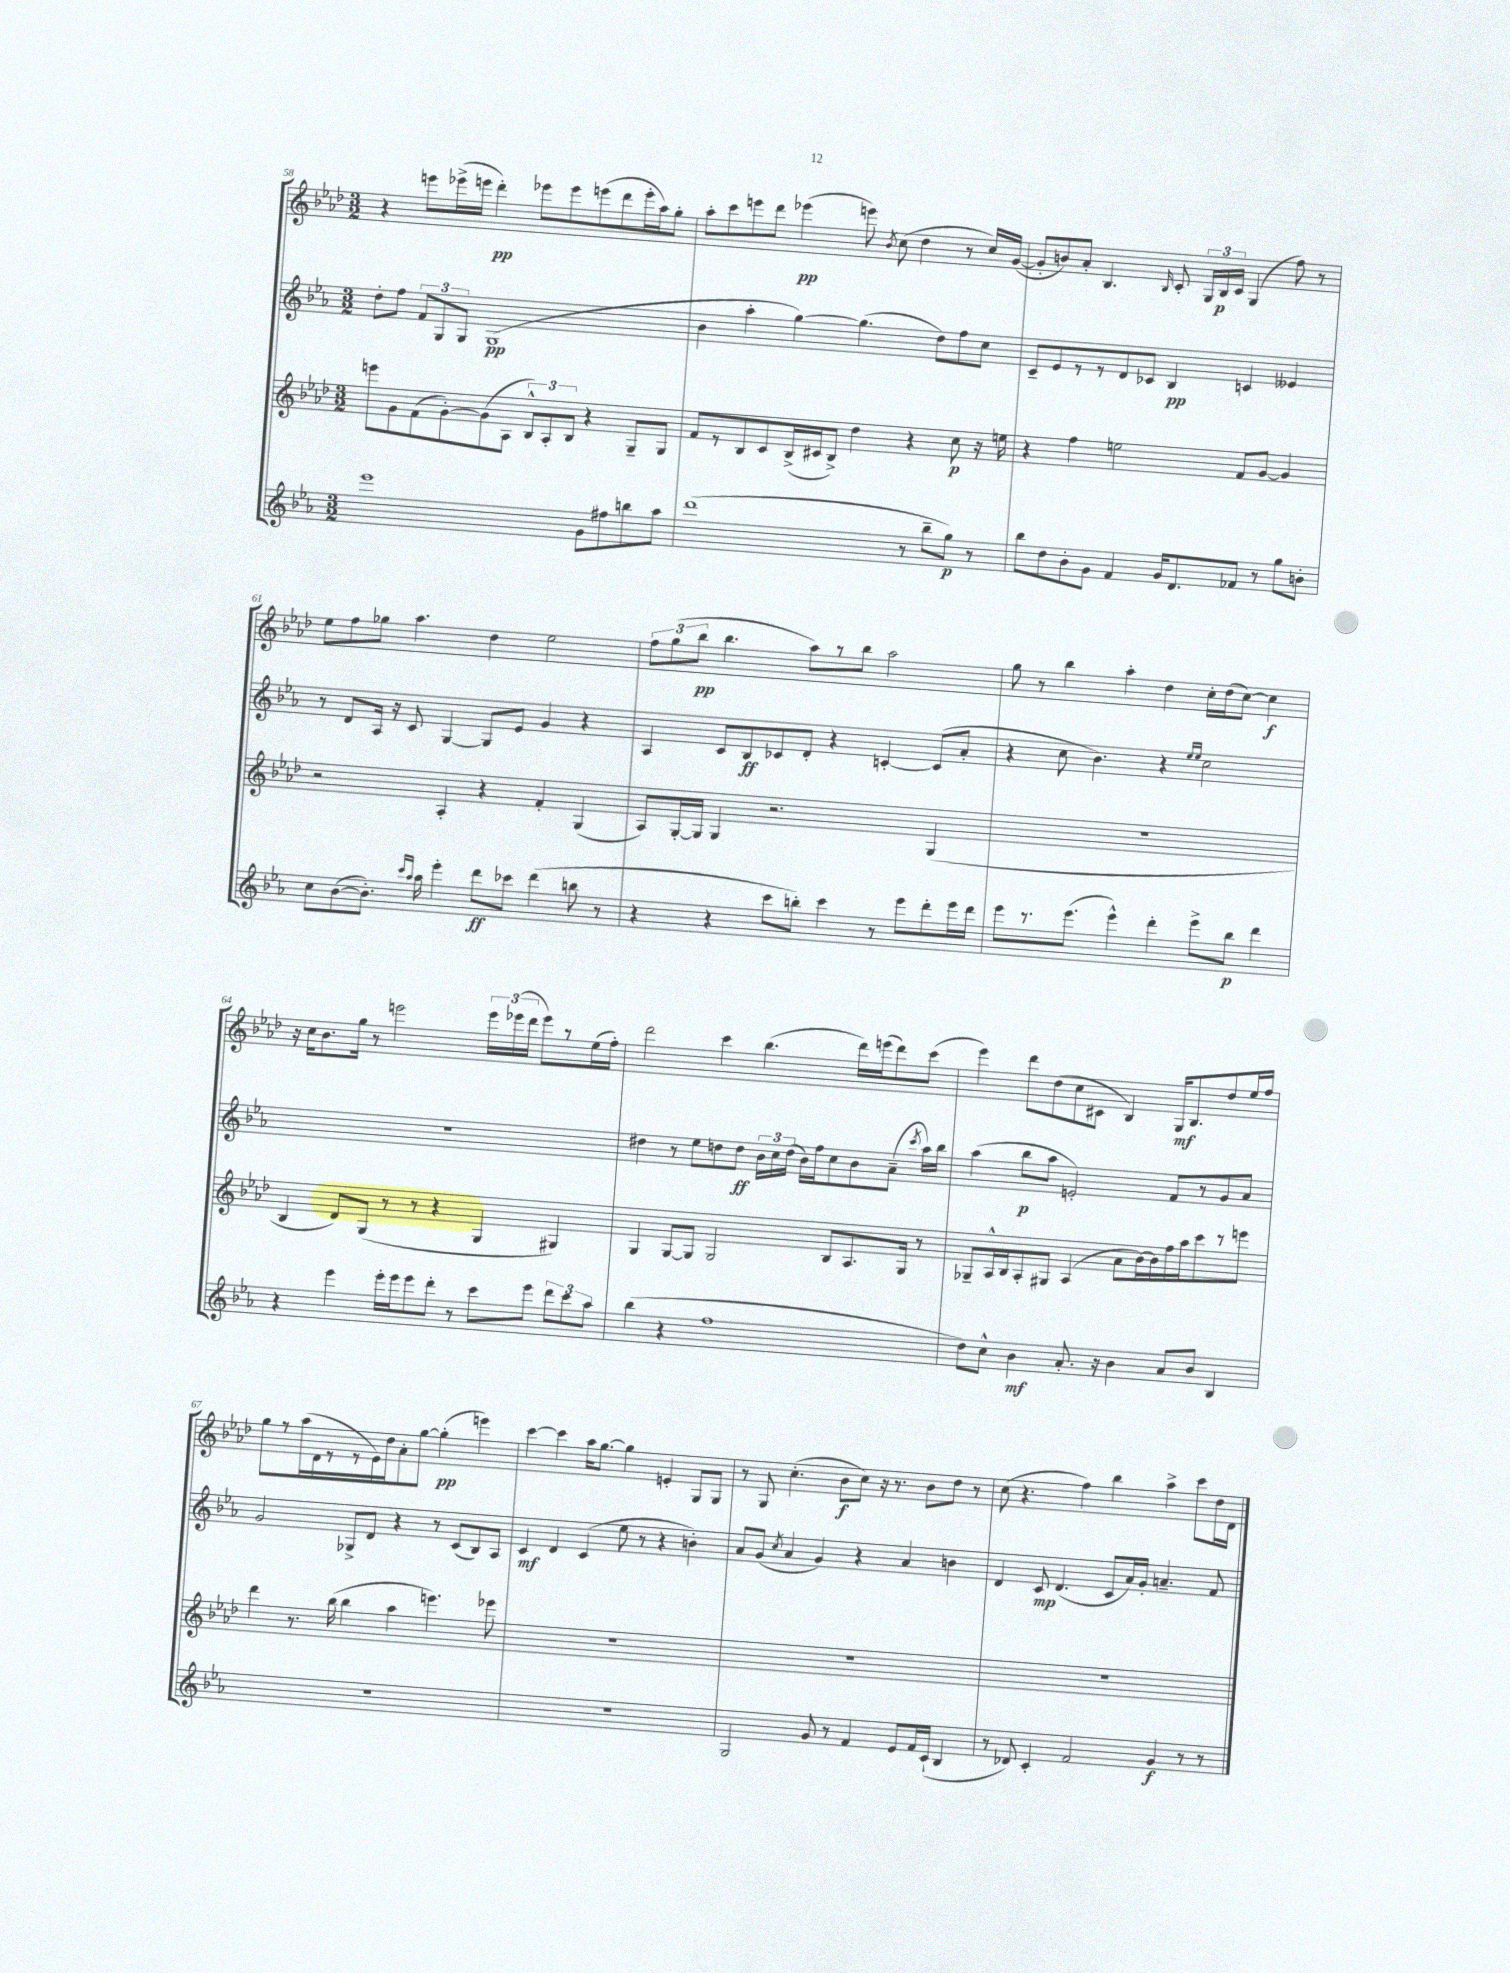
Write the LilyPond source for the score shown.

<<
\new StaffGroup <<
\new Staff = "s0" {
    \clef treble \key aes \major \numericTimeSignature \time 3/2
    \autoBeamOff r4 e'''8[ ees'''16->( e'''16] des'''4-.\pp) ees'''8[ ees'''8 e'''8( des'''8 e'''16-. aes''16) g''8]-. |
    aes''8[-. c'''8 e'''8 des'''8] ees'''4\pp( e'''8) \acciaccatura { bes'8 } c''8( des''4 r8 c''16[) g'16]~( |
    g'8[-. b'8) aes'8]-. bes4. \grace { bes16 } c'8-. \tuplet 3/2 { g16[ bes16\p c'16] } g4( f''8) r8 |
    ees''8[ f''8 ges''8] aes''4. des''4 ees''2 |
    \tuplet 3/2 { f''8[ g''8( bes''8]\pp } bes''4. aes''8[) r8 bes''8] aes''2 |
    g''8 r8 bes''4 aes''4-. des''4 c''16[-. des''16( c''8]~) c''4\f |
    r16 c''16[ bes'8. g''16] r8 e'''2 \tuplet 3/2 { e'''16[ ees'''16( des'''16] } ees'''8[) r8 ees''16( f''16]-.) |
    des'''2 c'''4 bes''4.( des'''16[) e'''16( des'''8) c'''8]( |
    ees'''4) des'''8[ des''8( c''8 cis'8] bes4) g16[\mf bes8. des''8 ees''16 f''16] |
    g''8[ r8 aes''16( des'16 r8 r8 ees'16) des''16 aes'8-. g''8]~ g''4-.\pp( e'''4) |
    c'''4~ c'''4 aes''16[ g''8.]~ g''4 e'4-. g8[ g8] |
    r8 g8 c''4.-.( bes'8[\f c''8]) r16 r8. bes'8[ des''8] r8 |
    c''8( r4. f''4) bes''4 aes''4-> c'''8[ des''16 des'16] \bar "|." |
}
\new Staff = "s1" {
    \clef treble \key ees \major \numericTimeSignature \time 3/2
    \autoBeamOff d''8[-. f''8] \tuplet 3/2 { f'8[ g8 g8] } g1\pp( |
    bes'4 aes''4-. g''4~) g''4.( d''8[) f''8 c''8] |
    c'8[-- ees'8 r8 r8 d'8 ces'8] bes4\pp c'4 eeses'4 |
    r8 d'8[ aes16] r16 c'8 g4~ g8[ ees'8] g'4 r4 |
    aes4 c'8[ bes8\ff ces'8 d'8]-. r4 c'4~-. c'8[( aes'8]-. |
    r4 c''8 bes'4.) r4 \grace { ees''16[ ees''16] } c''2 |
    R1. |
    dis''4 r8 ees''8[ d''8 d''8]\ff \tuplet 3/2 { bes'16[ c''16 d''16]( } bes'16[) f''16 c''8 bes'8 aes'8]--( \acciaccatura { c'''8 } aes''16[) bes''16] |
    aes''4( bes''8[\p aes''8] e'2-.) f'8[ r8 g'8 aes'8] |
    g'2 ges8[-> d'8] r4 r8 c'8[( bes8) aes8] |
    c'4\mf d'4 c'4( ees''8 r8 r4 b'4-.) |
    aes'8[ g'8]( \acciaccatura { c''8 } aes'4 g'4) r4 aes'4 b'4 |
    d'4 c'8\mp d'4.( c'8[ aes'16) g'16]-. a'4.-- f'8 \bar "|." |
}
\new Staff = "s2" {
    \clef treble \key aes \major \numericTimeSignature \time 3/2
    \autoBeamOff e'''8[ g'8 f'8( g'8~-.) g'8( aes8] \tuplet 3/2 { bes8[-^) aes8-. bes8] } r4 g8[-- g8] |
    f'8[ r8 bes8 c'8 bes16->( cis'16 bes8]->) des''4 r4 c''8\p r16 e''16 |
    r4 f''4 e''2 f'8[ g'8]~ g'4 |
    r2 aes4-. r4 f'4-. g4( |
    aes8[) g16~-. g16] g4 r2. g4( |
    R1. |
    bes4 des'8[) g8]( r8 r8 r4 g4 gis4) |
    g4 g8[~ g8] g2 bes8[ aes8. g16] r8 |
    ges8[-- aes16-^ bes16 aes8-. gis8] aes4( aes'8[ bes'16~) bes'16 f''16 aes''16 c'''8 r8 e'''8] |
    des'''4 r8. bes''16( bes''4 aes''4 e'''4.) ees'''8 |
    R1. |
    R1. |
    R1. \bar "|." |
}
\new Staff = "s3" {
    \clef treble \key ees \major \numericTimeSignature \time 3/2
    \autoBeamOff ees'''1 g'8[ fis''8 b''8 aes''8] |
    d'''1( r8 bes''8[-- g''8]\p) r8 |
    bes''8[ d''8 bes'8-. g'8] f'4 g'16[ d'8. fes'8] r8 g''8[ b'8]-. |
    c''8[ bes'8~( bes'8.]-.) \grace { c'''16[ aes''16] } aes''16 ees'''4-. d'''8[\ff ces'''8] d'''4( b''8 r8 |
    r4 r4 c'''8[ b''8]-.) c'''4 r8 ees'''8[ d'''8-. ees'''16 d'''16] |
    ees'''8[ r8. ees'''8.]( ees'''4-^) d'''4-. ees'''8[-> bes''8]\p d'''4 |
    r4 ees'''4 ees'''16[-. ees'''16 ees'''8 d'''8]-. r8 c'''8[ ees'''8] \tuplet 3/2 { d'''8[ c'''8 aes''8] } |
    bes''4( r4 f''1 |
    d''8[) c''8]-^ bes'4\mf aes'8.-. r16 bes'4 aes'8[ bes'8] bes4 |
    R1. |
    R1. |
    g2 g'8 r8 f'4 ees'8[ f'16 c'16]-!( bes4 |
    r8 des'8) c'4-. f'2 g'4\f r8 r8 \bar "|." |
}
>>
>>
\layout { \context { \Score currentBarNumber = #58 } }
